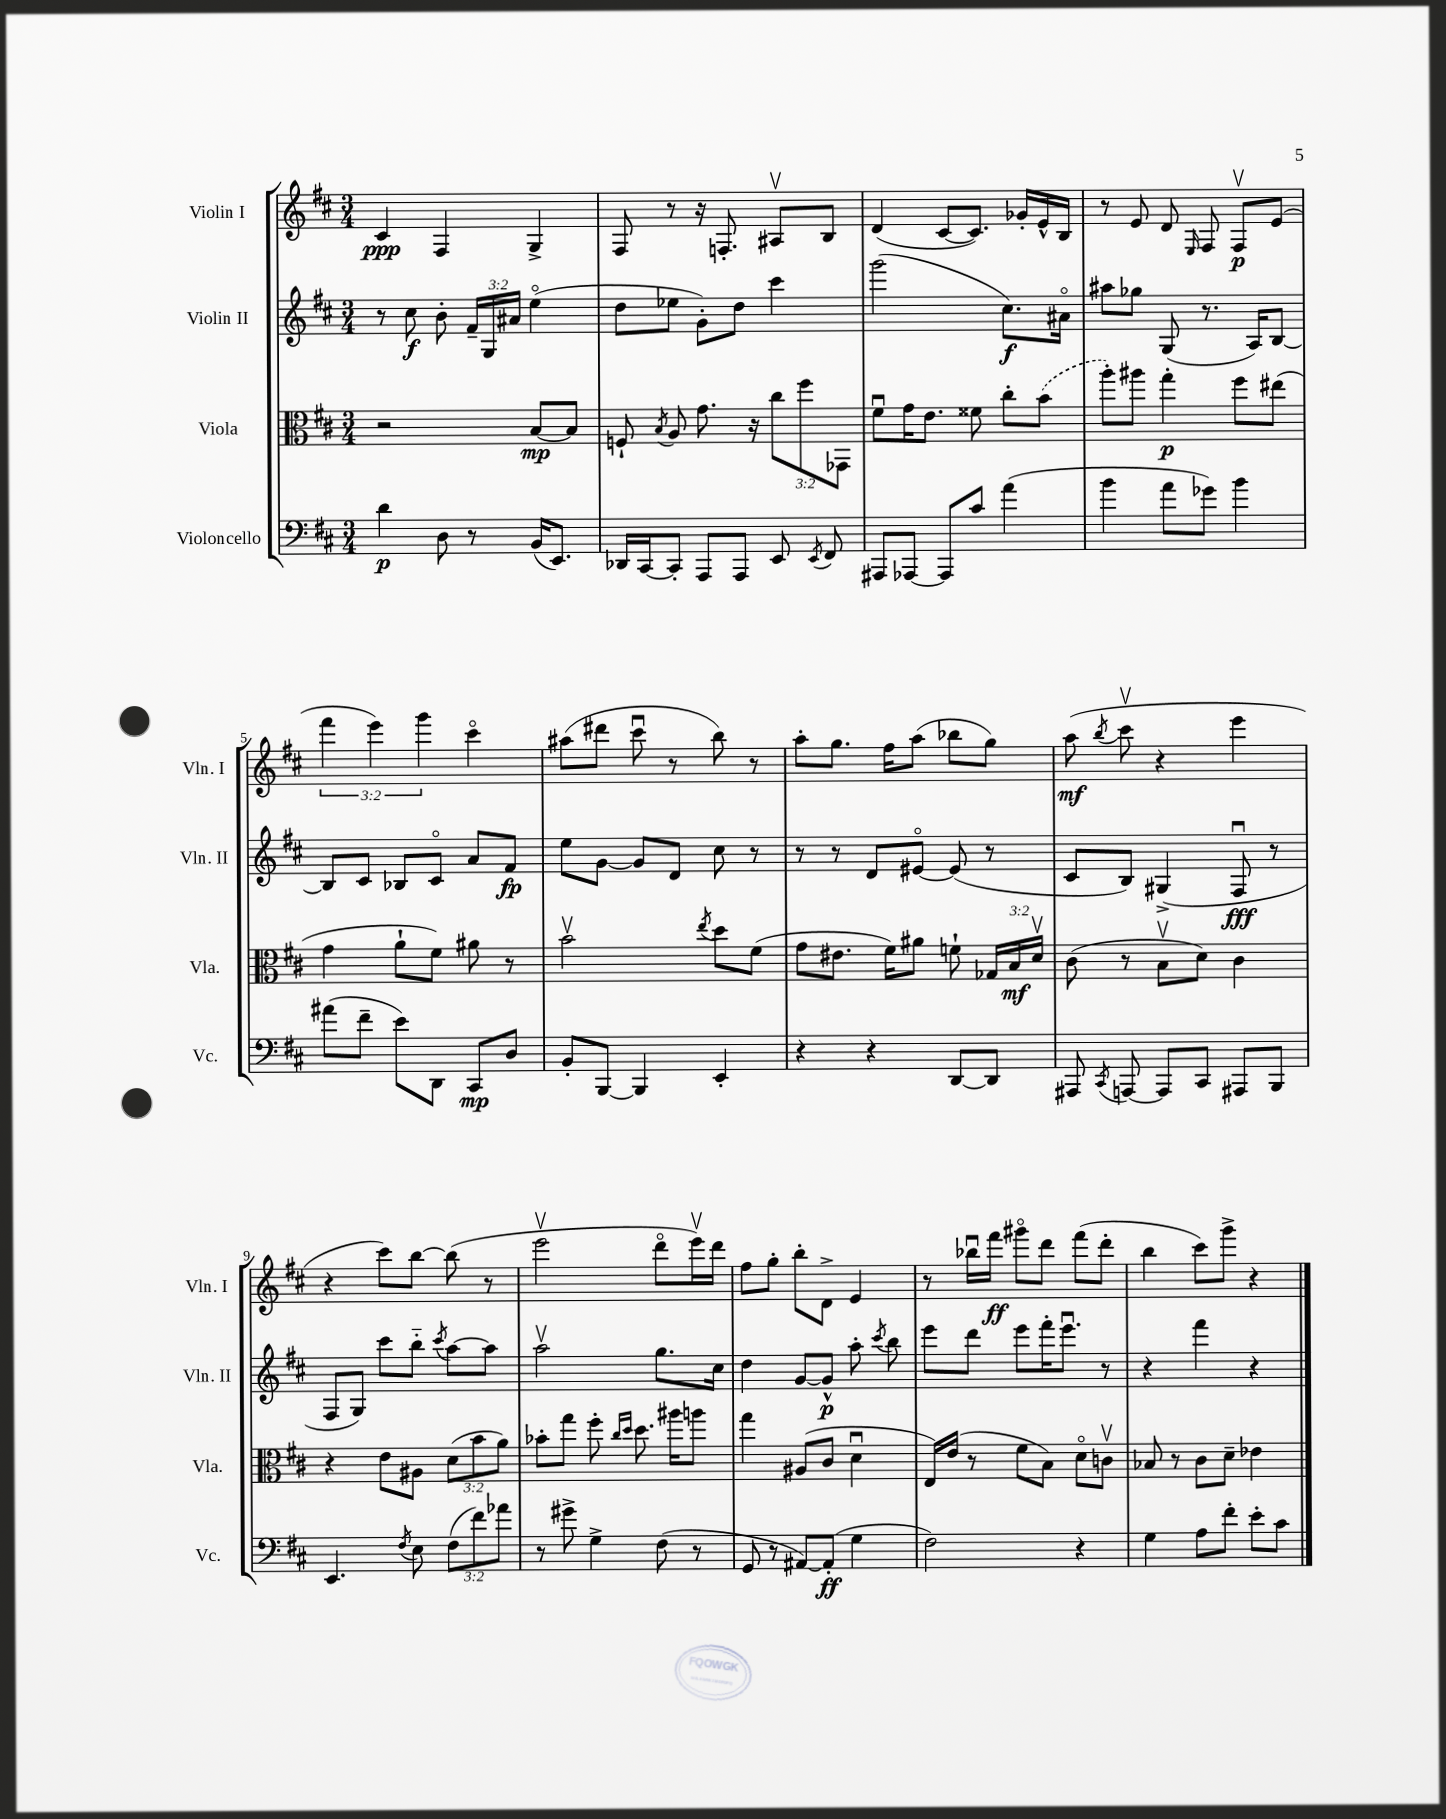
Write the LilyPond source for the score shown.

<<
\new StaffGroup <<
\new Staff = "s0" \with { instrumentName = "Violin I" shortInstrumentName = "Vln. I" } {
    \clef treble \key d \major \numericTimeSignature \time 3/4 \override Staff.TupletNumber.text = #tuplet-number::calc-fraction-text
    \autoBeamOff cis'4\ppp fis4 g4-> |
    fis8 r8 r16 f8.-. ais8[\upbow b8] |
    d'4( cis'8[~ cis'8.]) ges'16[-. e'16-^ b16] |
    r8 e'8 d'8 \grace { e16 } fis8 fis8[\upbow\p e'8]( |
    \tuplet 3/2 { fis'''4 e'''4) g'''4 } cis'''4\flageolet |
    ais''8[( dis'''8] cis'''8\downbow r8 b''8) r8 |
    a''8[-. g''8.] fis''16[ a''8]( bes''8[ g''8]) |
    a''8\mf( \acciaccatura { b''8 } cis'''8\upbow r4 e'''4 |
    r4 cis'''8[) b''8]~ b''8( r8 |
    e'''2\upbow d'''8[\flageolet e'''16\upbow) d'''16] |
    fis''8[ g''8]-. b''8[-. d'8]-> e'4 |
    r8 bes''16[\downbow fis'''16]\ff gis'''8[\flageolet d'''8] fis'''8[( d'''8]-. |
    b''4 cis'''8[) g'''8]-> r4 \bar "|." |
}
\new Staff = "s1" \with { instrumentName = "Violin II" shortInstrumentName = "Vln. II" } {
    \clef treble \key d \major \numericTimeSignature \time 3/4 \override Staff.TupletNumber.text = #tuplet-number::calc-fraction-text
    \autoBeamOff r8 cis''8\f b'8-. \tuplet 3/2 { fis'16[-- g16 ais'16] } e''4\flageolet( |
    d''8[ ees''8] g'8[-.) d''8] cis'''4 |
    g'''2( cis''8.[\f) ais'16]\flageolet |
    ais''8[ ges''8] g8( r8. a16[) b8]~ |
    b8[ cis'8] bes8[ cis'8]\flageolet a'8[ fis'8]\fp |
    e''8[ g'8]~ g'8[ d'8] cis''8 r8 |
    r8 r8 d'8[ eis'8]~\flageolet eis'8( r8 |
    cis'8[ b8]) gis4->( fis8\downbow\fff r8 |
    fis8[ g8]) cis'''8[ b''8]-_ \acciaccatura { cis'''8 } a''8[~ a''8] |
    a''2\upbow g''8.[ cis''16] |
    d''4 g'8[~ g'8]-^\p a''8-. \acciaccatura { cis'''8 } b''8 |
    e'''8[ d'''8] e'''8[ fis'''16-. e'''8.]\downbow r8 |
    r4 fis'''4 r4 \bar "|." |
}
\new Staff = "s2" \with { instrumentName = "Viola" shortInstrumentName = "Vla." } {
    \clef alto \key d \major \numericTimeSignature \time 3/4 \override Staff.TupletNumber.text = #tuplet-number::calc-fraction-text
    \autoBeamOff r2 b8[~\mp b8] |
    f8-! \acciaccatura { b8 } a8 g'8. r16 \tuplet 3/2 { cis''8[ fis''8 ges,8] } |
    fis'8[\downbow g'16 e'8.] fisis'8 cis''8[-. \once \slurDashed b'8]( |
    a''8[-.) ais''8] g''4-.\p fis''8[ eis''8]( |
    g'4 a'8[-! fis'8]) ais'8 r8 |
    b'2\upbow \acciaccatura { e''8 } d''8[ fis'8]( |
    g'8[ eis'8.] fis'16[) ais'8] f'8-! \tuplet 3/2 { ges16[ b16\mf d'16]\upbow } |
    cis'8( r8 b8[\upbow d'8]) cis'4 |
    r4 e'8[ ais8] \tuplet 3/2 { d'8[( b'8 a'8]) } |
    bes'8[-. g''8] fis''8-. \grace { cis''16[ d''16] } d''8. ais''16[ a''8] |
    g''4 ais8[( cis'8] d'4\downbow |
    e16[) e'16]( r8 fis'8[ b8]) d'8[\flageolet c'8]\upbow |
    bes8 r8 cis'8[ d'8]-- ees'4 \bar "|." |
}
\new Staff = "s3" \with { instrumentName = "Violoncello" shortInstrumentName = "Vc." } {
    \clef bass \key d \major \numericTimeSignature \time 3/4 \override Staff.TupletNumber.text = #tuplet-number::calc-fraction-text
    \autoBeamOff d'4\p d8 r8 b,16[( e,8.]) |
    des,16[ cis,16~ cis,8]-. a,,8[ a,,8] e,8 \acciaccatura { e,8 } fis,8 |
    ais,,8[ aes,,8]~ aes,,8[ cis'8] a'4( |
    b'4 a'8[ ges'8]) b'4 |
    ais'8[( fis'8]-- e'8[) d,8] cis,8[\mp d8] |
    b,8[-. b,,8]~ b,,4 e,4-. |
    r4 r4 d,8[~ d,8] |
    ais,,8 \acciaccatura { cis,8 } a,,8~ a,,8[ cis,8] ais,,8[ b,,8] |
    e,4. \acciaccatura { fis8 } e8 \tuplet 3/2 { fis8[( fis'8) aes'8] } |
    r8 gis'8-> g4-> fis8( r8 |
    g,8 r8 ais,8[~) ais,8]-.\ff( g4 |
    fis2) r4 |
    g4 a8[ fis'8]-. e'8[-. cis'8] \bar "|." |
}
>>
>>
